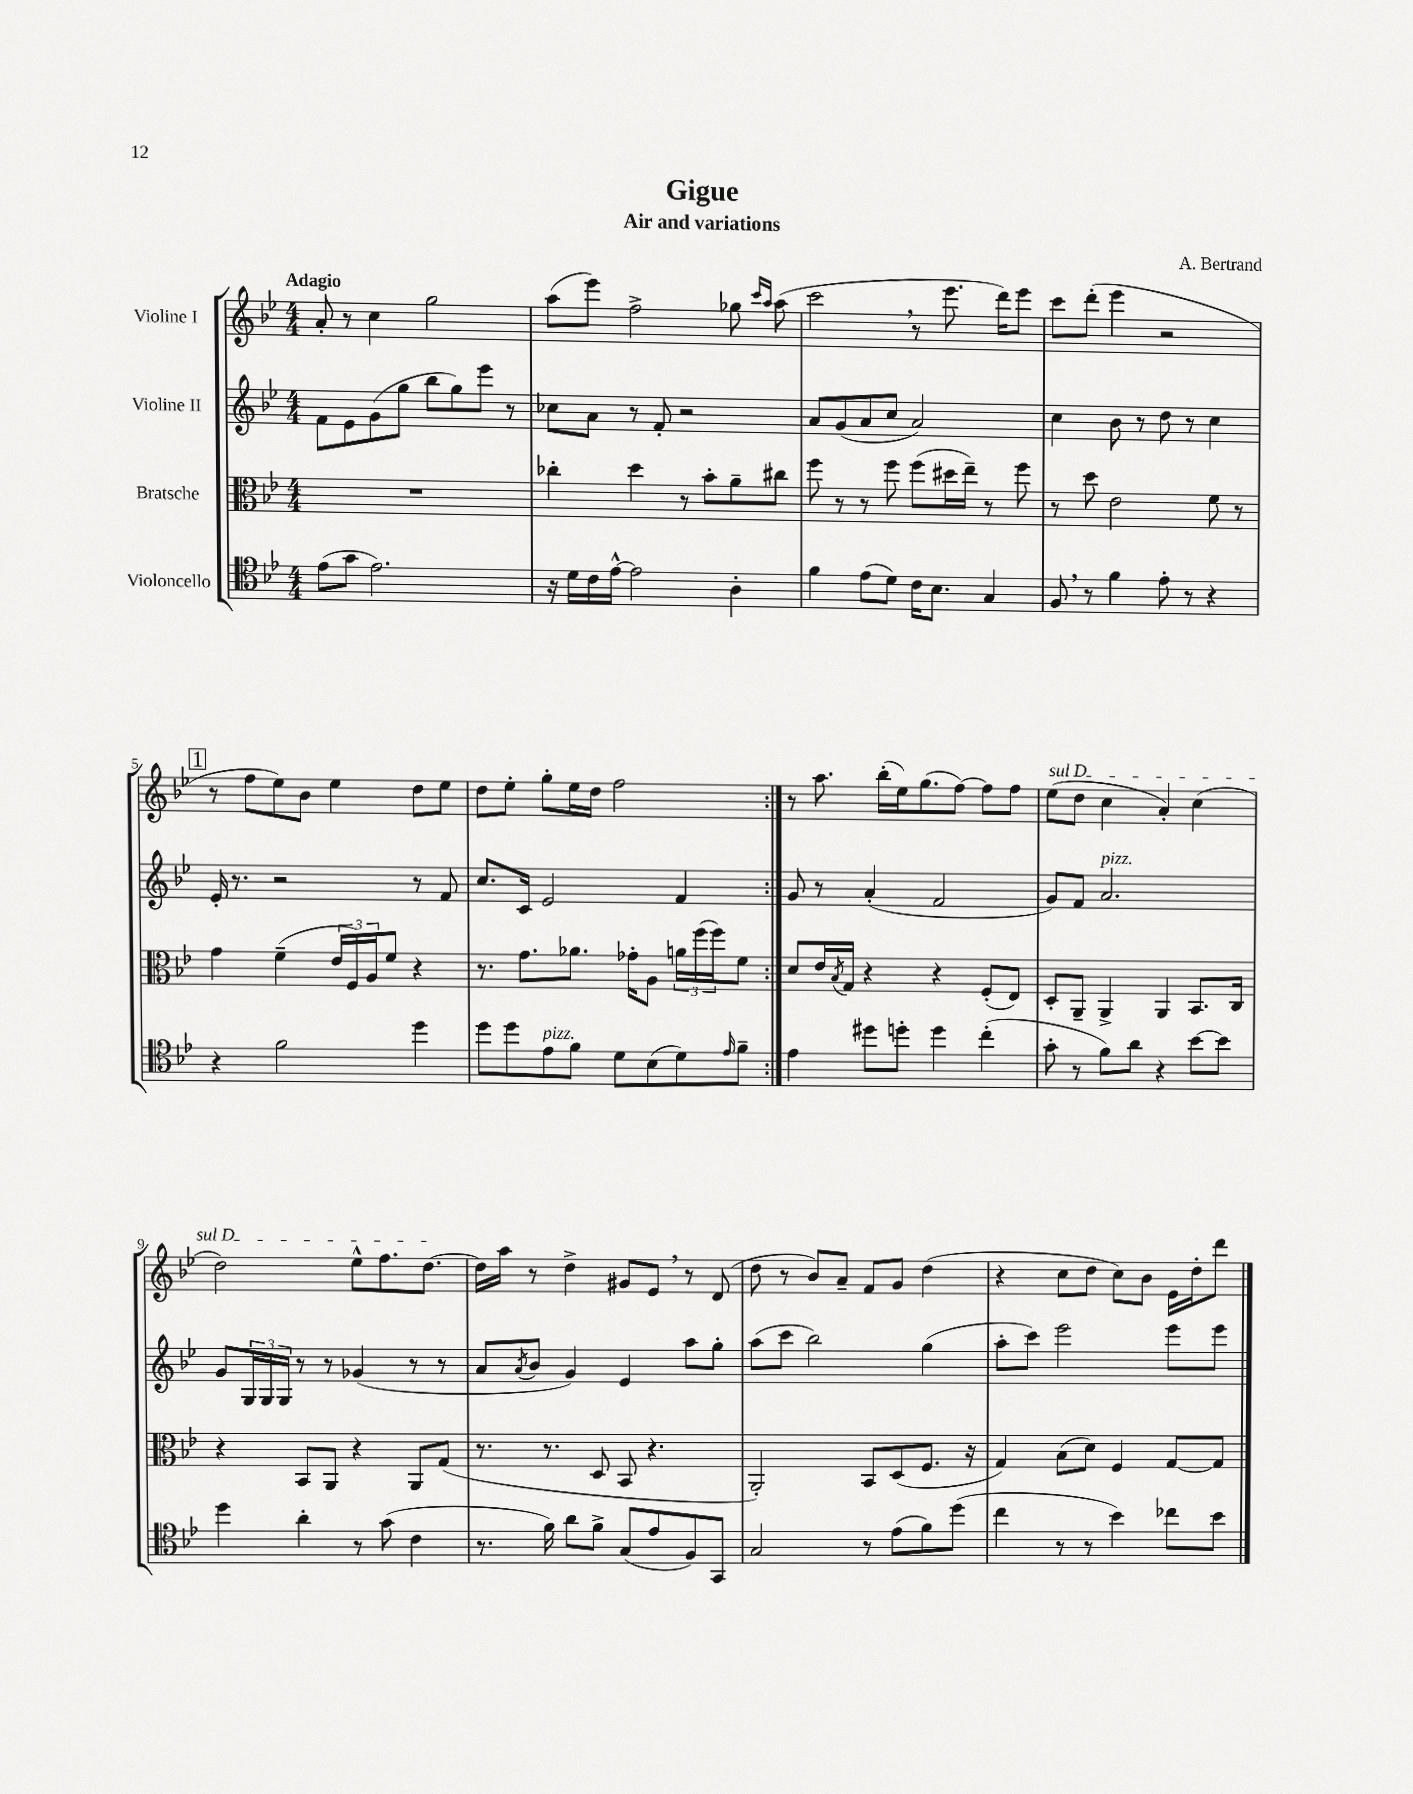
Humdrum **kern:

**kern	**kern	**kern	**kern
*staff4	*staff3	*staff2	*staff1
*clefC4	*clefC3	*clefG2	*clefG2
*k[b-e-]	*k[b-e-]	*k[b-e-]	*k[b-e-]
*M4/4	*M4/4	*M4/4	*M4/4
(8e-\L	1r	8f\L	8a'/
8g\J	.	8e-\	8r
2.e-\)	.	(8g\	4cc\
.	.	8gg\J	.
.	.	8bb-\L	2gg\
.	.	8gg\)	.
.	.	8eee-\J	.
.	.	8r	.
=	=	=	=
16r	4cc-'\	8cc-\L	(8aa\L
16d\LL	.	.	.
16c\	.	8a\J	8eee-\J)
[16e-^^\JJ	.	.	.
2e-\]	4dd\	8r	2ff^\
.	.	8f'/	.
.	8r	2r	.
.	8b-'\L	.	.
4A'\	8a~\	.	8gg-\
.	.	.	16qqccc/LL
.	.	.	16qqaa/JJ
.	8cc#\J	.	(8aa\
=	=	=	=
4f\	8ff\	8a/L	2ccc\
.	8r	(8g/	.
(8e-\L	8r	8a/	.
8d\J)	8ff\	8cc/J	.
16c\LK	(8ff\L	2a/)	8r
8.B-\J	.	.	.
.	16dd#\L	.	8.eee-\
.	16ee-~\JJ)	.	.
4G/	8r	.	.
.	.	.	16ddd\LK)
.	8ff\	.	8eee-\J
=	=	=	=
8F/	8r	4cc\	8ccc\L
8r	8dd\	.	(8ddd'\J
4f\	2e-\	8b-\	4eee-\
.	.	8r	.
8e-'\	.	8dd\	2r
8r	.	8r	.
4r	8f\	4cc\	.
.	8r	.	.
=	=	=	=
4r	4g\	16e-'/	8r
.	.	8.r	.
.	.	.	8ff\L
2f\	(4f~\	2r	8ee-\)
.	.	.	8b-\J
.	24e-/LL	.	4ee-\
.	24F/)	.	.
.	24A/J	.	.
.	8f/J	.	.
4dd\	4r	8r	8dd\L
.	.	8f/	8ee-\J
=	=	=	=
8dd\L	8.r	8.cc/L	8dd\L
8dd\	.	.	8ee-'\J
.	8.g\L	16c/Jk	.
8e-\	.	2e-/	8gg'\L
8f\J	8.a-\J	.	16ee-\L
.	.	.	16dd\JJ
8d\L	.	.	2ff\
.	16g-'\LK	.	.
(8B-\	8A\J	.	.
8d\)	24a\LL	4f/	.
.	(24ff\	.	.
.	24ff\J)	.	.
16qqe-/	.	.	.
8f~\J	8f\J	.	.
=:|!	=:|!	=:|!	=:|!
4e-\	8d/L	8g/	8r
.	16e-/L	8r	8.aa\
.	8qB-/	.	.
.	16G/JJ	.	.
8dd#\L	4r	(4a'/	.
.	.	.	(16bb-'\LL
8dd'\J	.	.	16ee-\J)
.	.	.	(8.gg\
4dd\	4r	2f/	.
.	.	.	[8ff\J)
(4cc'\	(8F'/L	.	8ff\]L
.	8E-/J)	.	8ff\J
=	=	=	=
8g'\	8D'/L	8g/L)	(8ee-\L
8r	8AA~/J	8f/J	8dd\J
8f\L)	4AA^/	2.a/	4cc\
8a\J	.	.	.
4r	4AA/	.	4a'/)
[8b-\L	8.BB-/L	.	(4cc\
8b-\]J	.	.	.
.	16C/Jk	.	.
=	=	=	=
4dd\	4r	8g/L	2dd\)
.	.	24G/L	.
.	.	24G/	.
.	.	24G/JJ	.
4a'\	8BB-/L	8r	.
.	8AA/J	8r	.
8r	4r	(4g-/	8ee-^^\L
(8g\	.	.	8.ff\
4c\	8AA/L	8r	.
.	.	.	[8.dd\J
.	(8G/J	8r	.
=	=	=	=
8.r	8.r	8a/L	16dd\]LL
.	.	.	16aa\JJ
.	.	8qa/	.
.	.	8b-/J	8r
16f\)	8.r	.	.
8a\L	.	4g/)	4dd^\
8f^\J	8D/	.	.
(8G/L	8BB-/	4e-/	8g#/L
8e-/	4.r	.	8e-/J
8F/)	.	8aa\L	8r
8GG/J	.	8gg'\J	(8d/
=	=	=	=
2G/	2AA'/)	(8aa\L	8dd\
.	.	8ccc\J	8r
.	.	2bb-\)	8b-/L)
.	.	.	8a~/J
8r	8BB-/L	.	8f/L
(8e-\L	(8D/	.	8g/J
8f\)	8.F/J	(4gg\	(4dd\
(8dd\J	.	.	.
.	16r	.	.
=	=	=	=
4cc\	4G/)	8aa'\L	4r
.	.	8ccc\J)	.
8r	(8B-\L	2eee-\	8cc\L
8r	8d\J)	.	8dd\J
4b-\)	4F/	.	8cc\L)
.	.	.	8b-\J
8cc-\L	[8G/L	8eee-\L	16e-\LL
.	.	.	16dd'\J
8b-\J	8G/]J	8eee-\J	8ddd\J
==	==	==	==
*-	*-	*-	*-
